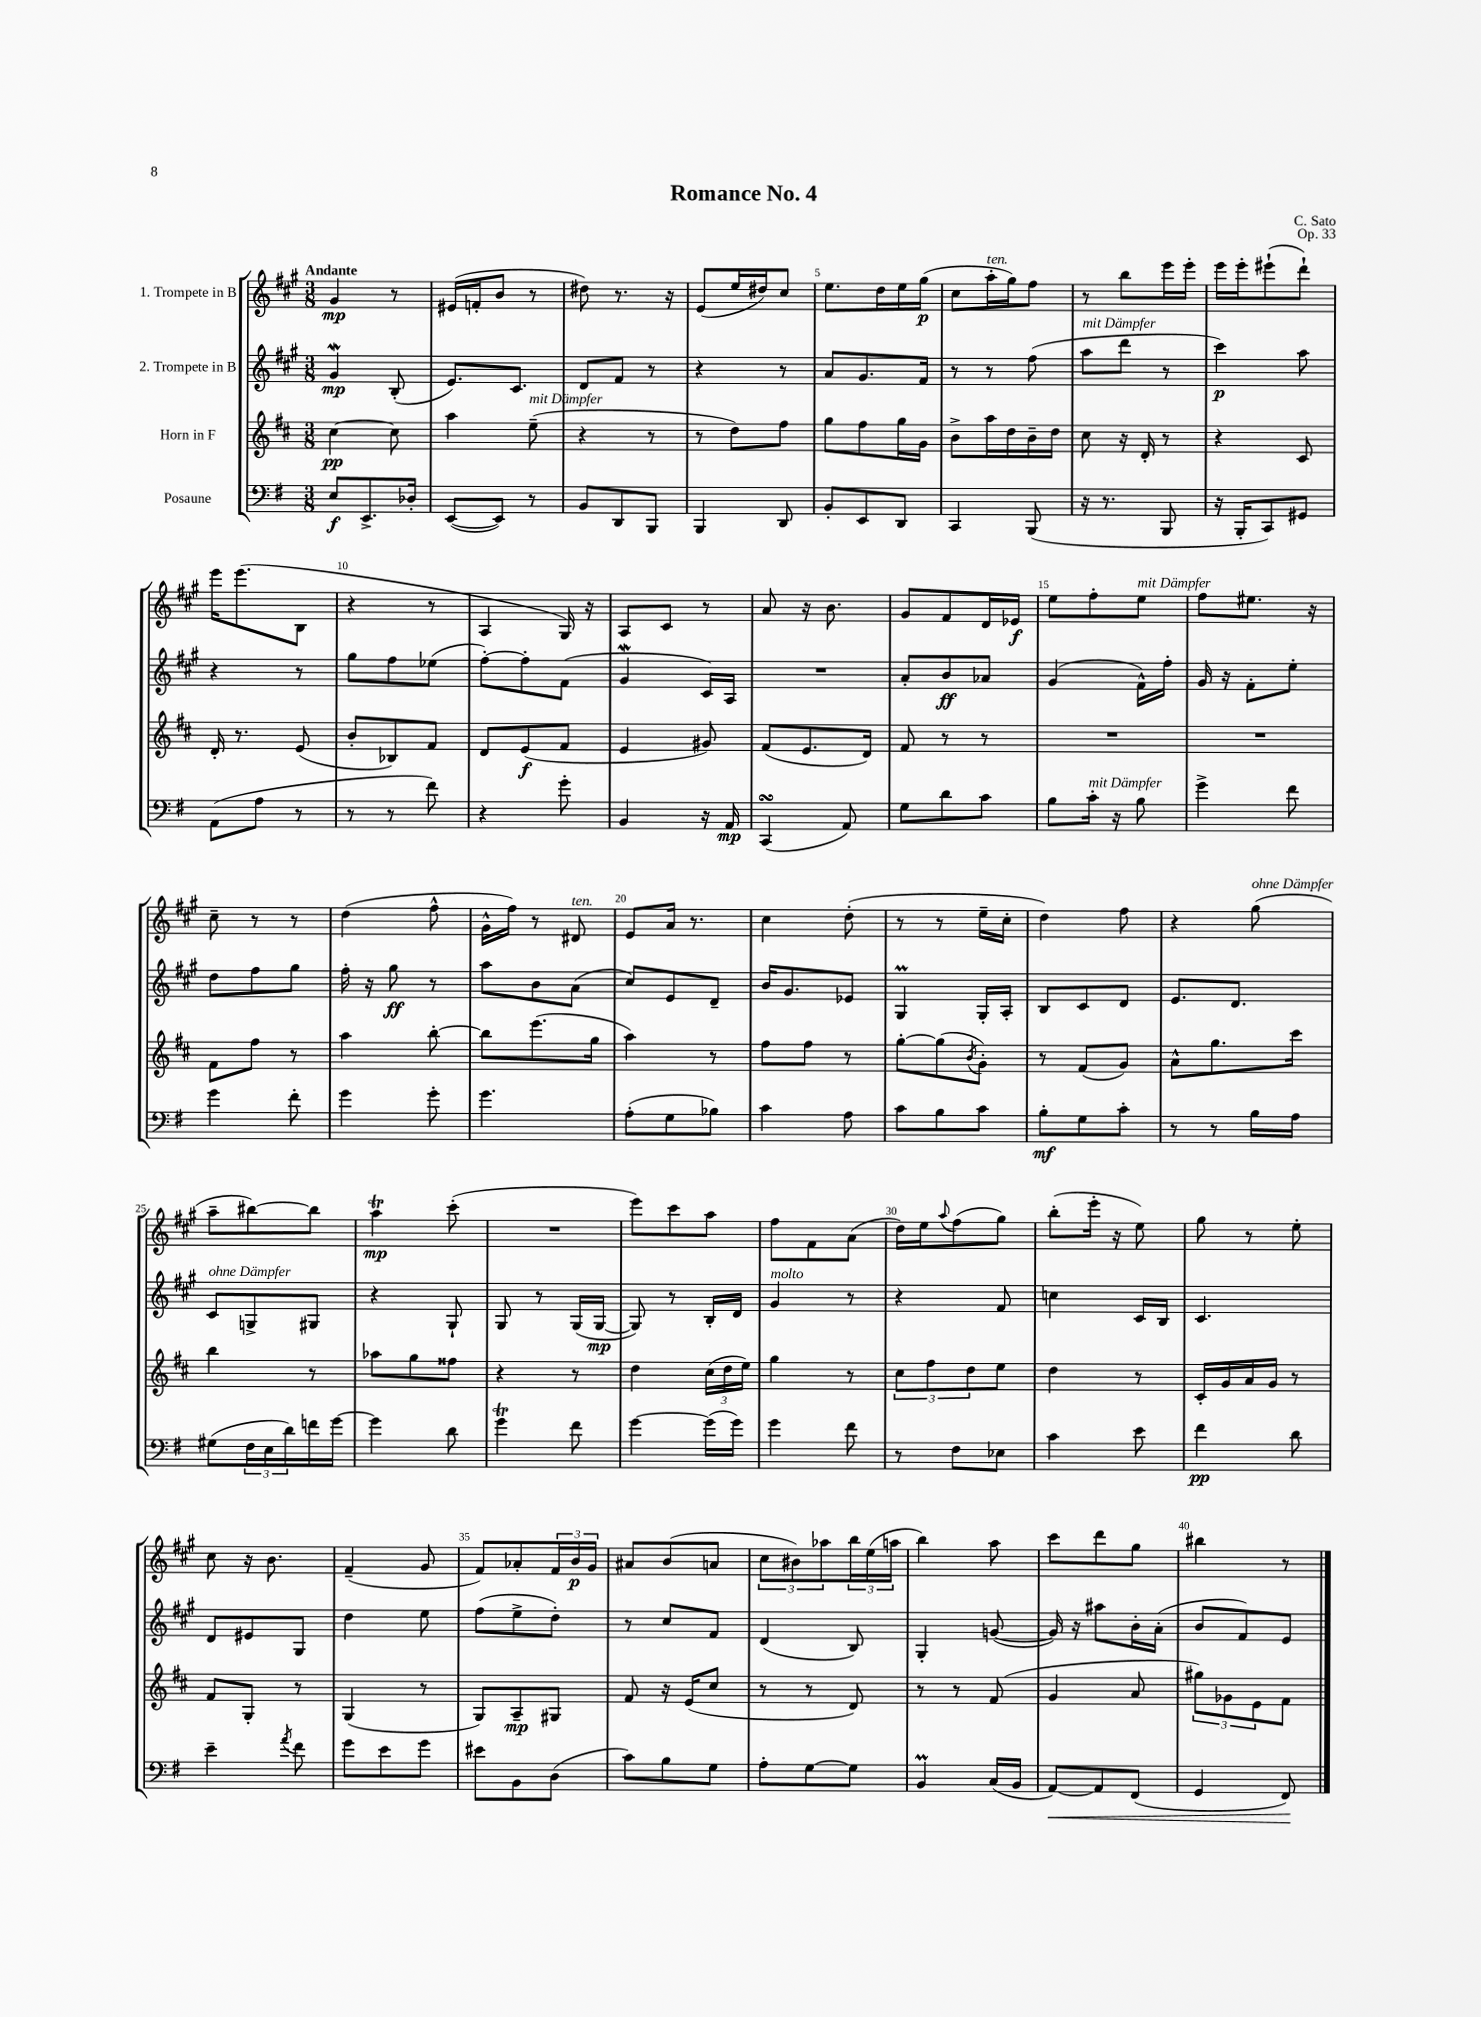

**kern	**dynam	**kern	**dynam	**kern	**dynam	**kern	**dynam
*part4	*part4	*part3	*part3	*part2	*part2	*part1	*part1
*staff4	*staff4	*staff3	*staff3	*staff2	*staff2	*staff1	*staff1
*I"Posaune	*	*I"Horn in F	*	*I"2. Trompete in B	*	*I"1. Trompete in B	*
*clefF4	*	*clefG2	*	*clefG2	*	*clefG2	*
*k[f#]	*	*k[f#c#]	*	*k[f#c#g#]	*	*k[f#c#g#]	*
*M3/8	*	*M3/8	*	*M3/8	*	*M3/8	*
=1	=1	=1	=1	=1	=1	=1	=1
!	!	!	!	!	!	!LO:TX:a:B:t=Andante	!
8E/L	f	[4cc#\	pp	4g#W/	mp	4g#/	mp
8.EE^/	.	.	.	.	.	.	.
.	.	8cc#\]	.	(8B'/	.	8r	.
16D-X'/Jk	.	.	.	.	.	.	.
=2	=2	=2	=2	=2	=2	=2	=2
([8EE/L	.	4aa\	.	8.e/L)	.	(16e#X/LL	.
.	.	.	.	.	.	16fn'/J	.
8EE/J])	.	.	.	.	.	8b/J	.
.	.	.	.	8.c#/J	.	.	.
!	!	!LO:TX:a:i:t=mit Dämpfer	!	!	!	!	!
8r	.	(8ee~\	.	.	.	8r	.
=3	=3	=3	=3	=3	=3	=3	=3
8BB/L	.	4r	.	8d/L	.	8dd#X\)	.
8DD/	.	.	.	8f#/J	.	8.r	.
8BBB/J	.	8r	.	8r	.	.	.
.	.	.	.	.	.	16r	.
=4	=4	=4	=4	=4	=4	=4	=4
4BBB/	.	8r	.	4r	.	(8e/L	.
.	.	8dd\L)	.	.	.	16ee/L	.
.	.	.	.	.	.	16dd#X/J)	.
8DD/	.	8ff#\J	.	8r	.	8cc#/J	.
=5	=5	=5	=5	=5	=5	=5	=5
8BB'/L	.	8gg\L	.	8a/L	.	8.ee\L	.
8EE/	.	8ff#\	.	8.g#/	.	.	.
.	.	.	.	.	.	16dd\L	.
8DD/J	.	16gg\L	.	.	.	16ee\	.
.	.	16g\JJ	.	16f#/Jk	.	(16gg#\JJ	p
=6	=6	=6	=6	=6	=6	=6	=6
4CC/	.	8b^\L	.	8r	.	8cc#\L	.
!	!	!	!	!	!	!LO:TX:a:i:t=ten.	!
.	.	16aa\L	.	8r	.	16aa'\L	.
.	.	16dd\	.	.	.	16gg#\J)	.
(8BBB/	.	16b~\	.	(8ff#\	.	8ff#\J	.
.	.	16dd\JJ	.	.	.	.	.
=7	=7	=7	=7	=7	=7	=7	=7
!	!	!	!	!LO:TX:a:i:t=mit Dämpfer	!	!	!
16r	.	8cc#\	.	8aa\L	.	8r	.
8.r	.	.	.	.	.	.	.
.	.	16r	.	8ddd\J	.	8bb\L	.
.	.	16d'/	.	.	.	.	.
8BBB/	.	8r	.	8r	.	16eee\L	.
.	.	.	.	.	.	16eee'\JJ	.
=8	=8	=8	=8	=8	=8	=8	=8
16r	.	4r	.	4ccc#\)	p	16eee\LL	.
16BBB'/KL	.	.	.	.	.	16eee'\J	.
8CC/)	.	.	.	.	.	(8eee#X`\	.
8GG#X/J	.	8c#/	.	8aa\	.	8ddd`\J)	.
!!LO:LB:g=z
=9	=9	=9	=9	=9	=9	=9	=9
(8AA\L	.	16d'/	.	4r	.	16eee\KL	.
.	.	8.r	.	.	.	(8.eee\	.
8A\J	.	.	.	.	.	.	.
8r	.	(8e/	.	8r	.	8B\J	.
=10	=10	=10	=10	=10	=10	=10	=10
8r	.	8b'/L	.	8gg#\L	.	4r	.
8r	.	8B-X/)	.	8ff#\	.	.	.
8f#\)	.	8f#/J	.	(8ee-X\J	.	8r	.
=11	=11	=11	=11	=11	=11	=11	=11
4r	.	8d/L	.	[8ff#'\L)	.	4A/	.
.	.	(8e/	f	8ff#'\]	.	.	.
8g'\	.	8f#/J	.	(8f#\J	.	16G#/)	.
.	.	.	.	.	.	16r	.
=12	=12	=12	=12	=12	=12	=12	=12
4BB/	.	4e/	.	4g#W/	.	8A/L	.
.	.	.	.	.	.	8c#/J	.
16r	.	8g#X/)	.	16c#/LL)	.	8r	.
16AA/	mp	.	.	16A/JJ	.	.	.
=13	=13	=13	=13	=13	=13	=13	=13
(4CCsSSs/	.	(8f#/L	.	4.r	.	8a/	.
.	.	8.e/	.	.	.	16r	.
.	.	.	.	.	.	8.b\	.
8AA/)	.	.	.	.	.	.	.
.	.	16d/Jk)	.	.	.	.	.
=14	=14	=14	=14	=14	=14	=14	=14
8G\L	.	8f#/	.	8a'/L	.	8g#/L	.
8d\	.	8r	.	8b/	ff	8f#/	.
8c\J	.	8r	.	8a-X/J	.	16d/L	.
.	.	.	.	.	.	16e-X/JJ	f
=15	=15	=15	=15	=15	=15	=15	=15
8B\L	.	4.r	.	(4g#/	.	8ee\L	.
!LO:TX:a:i:t=mit Dämpfer	!	!	!	!	!	!	!
16c'\Jk	.	.	.	.	.	8ff#'\	.
16r	.	.	.	.	.	.	.
!	!	!	!	!	!	!LO:TX:a:i:t=mit Dämpfer	!
8B\	.	.	.	16f#^^\LL)	.	8ee\J	.
.	.	.	.	16ff#'\JJ	.	.	.
=16	=16	=16	=16	=16	=16	=16	=16
4g^\	.	4.r	.	16g#/	.	8ff#\L	.
.	.	.	.	16r	.	.	.
.	.	.	.	8f#'\L	.	8.ee#X\J	.
8f#\	.	.	.	8ee'\J	.	.	.
.	.	.	.	.	.	16r	.
!!LO:LB:g=z
=17	=17	=17	=17	=17	=17	=17	=17
4g\	.	8f#\L	.	8dd\L	.	8cc#~\	.
.	.	8ff#\J	.	8ff#\	.	8r	.
8f#'\	.	8r	.	8gg#\J	.	8r	.
=18	=18	=18	=18	=18	=18	=18	=18
4g\	.	4aa\	.	16ff#'\	.	(4dd\	.
.	.	.	.	16r	.	.	.
.	.	.	.	8gg#\	ff	.	.
8g'\	.	[8bb'\	.	8r	.	8ff#^^\	.
=19	=19	=19	=19	=19	=19	=19	=19
4.g\	.	8bb\L]	.	8aa\L	.	16g#^^\LL	.
.	.	.	.	.	.	16ff#\JJ)	.
.	.	(8.eee\	.	8b\	.	8r	.
!	!	!	!	!	!	!LO:TX:a:i:t=ten.	!
.	.	.	.	(8a\J	.	8d#X/	.
.	.	16gg\Jk	.	.	.	.	.
=20	=20	=20	=20	=20	=20	=20	=20
(8A'\L	.	4aa\)	.	8cc#/L)	.	8e/L	.
8G\	.	.	.	8e/	.	16a/Jk	.
.	.	.	.	.	.	8.r	.
8B-X\J)	.	8r	.	8d~/J	.	.	.
=21	=21	=21	=21	=21	=21	=21	=21
4c\	.	8ff#\L	.	16b/KL	.	4cc#\	.
.	.	.	.	8.g#/	.	.	.
.	.	8ff#\J	.	.	.	.	.
8A\	.	8r	.	8e-X/J	.	(8dd'\	.
=22	=22	=22	=22	=22	=22	=22	=22
8c\L	.	[8gg'\L	.	4G#m/	.	8r	.
8B\	.	(8gg\]	.	.	.	8r	.
.	.	8qb/	.	.	.	.	.
8c\J	.	8g'\J)	.	16G#'/LL	.	16ee~\LL	.
.	.	.	.	16A'/JJ	.	16cc#'\JJ	.
=23	=23	=23	=23	=23	=23	=23	=23
8B'\L	mf	8r	.	8B/L	.	4dd\)	.
8G\	.	(8f#/L	.	8c#/	.	.	.
8c'\J	.	8g/J)	.	8d/J	.	8ff#\	.
=24	=24	=24	=24	=24	=24	=24	=24
8r	.	8a^^\L	.	8.e/L	.	4r	.
8r	.	8.gg\	.	.	.	.	.
.	.	.	.	8.d/J	.	.	.
!	!	!	!	!	!	!LO:TX:a:i:t=ohne Dämpfer	!
16B\LL	.	.	.	.	.	(8gg#\	.
16A\JJ	.	16ccc#\Jk	.	.	.	.	.
!!LO:LB:g=z
=25	=25	=25	=25	=25	=25	=25	=25
!	!	!	!	!LO:TX:a:i:t=ohne Dämpfer	!	!	!
(8G#X\L	.	4bb\	.	8c#/L	.	8aa~\L	.
24F#\L	.	.	.	8Gn^/	.	[8bb#X\)	.
24E\	.	.	.	.	.	.	.
24d\)	.	.	.	.	.	.	.
16fn\	.	8r	.	8G#X/J	.	8bb#\J]	.
[16g\JJ	.	.	.	.	.	.	.
=26	=26	=26	=26	=26	=26	=26	=26
4g\]	.	8aa-X\L	.	4r	.	4aaT\	mp
.	.	8gg\	.	.	.	.	.
8d\	.	8ff##X\J	.	8G#`/	.	(8ccc#'\	.
=27	=27	=27	=27	=27	=27	=27	=27
4gT\	.	4r	.	8G#/	.	4.r	.
.	.	.	.	8r	.	.	.
8f#\	.	8r	.	(16G#/LL	.	.	.
.	.	.	.	[16G#/JJ	mp	.	.
=28	=28	=28	=28	=28	=28	=28	=28
[4g\	.	4dd\	.	8G#/])	.	8eee\L)	.
.	.	.	.	8r	.	8ccc#\	.
(16g\LL]	.	(24cc#\LL	.	16B'/LL	.	8aa\J	.
.	.	24dd\	.	.	.	.	.
16g\JJ)	.	.	.	16d/JJ	.	.	.
.	.	24ee\JJ)	.	.	.	.	.
=29	=29	=29	=29	=29	=29	=29	=29
!	!	!	!	!LO:TX:a:i:t=molto	!	!	!
4g\	.	4gg\	.	4g#/	.	8ff#\L	.
.	.	.	.	.	.	8f#\	.
8f#\	.	8r	.	8r	.	(8a\J	.
=30	=30	=30	=30	=30	=30	=30	=30
8r	.	12cc#\L	.	4r	.	16dd\LL)	.
.	.	.	.	.	.	16ee\J	.
.	.	12ff#\	.	.	.	.	.
.	.	.	.	.	.	8qqaa/	.
8F#\L	.	.	.	.	.	(8ff#\	.
.	.	12dd\	.	.	.	.	.
8E-X\J	.	8ee\J	.	8f#/	.	8gg#\J)	.
=31	=31	=31	=31	=31	=31	=31	=31
4c\	.	4dd\	.	4ccn\	.	(8bb'\L	.
.	.	.	.	.	.	16eee'\Jk	.
.	.	.	.	.	.	16r	.
8e\	.	8r	.	16c#/LL	.	8ee\)	.
.	.	.	.	16B/JJ	.	.	.
=32	=32	=32	=32	=32	=32	=32	=32
4f#\	pp	16c#'/LL	.	4.c#/	.	8gg#\	.
.	.	16g/	.	.	.	.	.
.	.	16a/	.	.	.	8r	.
.	.	16g/JJ	.	.	.	.	.
8d\	.	8r	.	.	.	8ee'\	.
!!LO:LB:g=z
=33	=33	=33	=33	=33	=33	=33	=33
4e~\	.	8f#/L	.	8d/L	.	8cc#\	.
.	.	8G'/J	.	8e#X/	.	16r	.
.	.	.	.	.	.	8.b\	.
8qa/	.	.	.	.	.	.	.
8f#\	.	8r	.	8G#/J	.	.	.
=34	=34	=34	=34	=34	=34	=34	=34
8g\L	.	(4G/	.	4dd\	.	(4f#~/	.
8e\	.	.	.	.	.	.	.
8g\J	.	8r	.	8ee\	.	8g#/	.
=35	=35	=35	=35	=35	=35	=35	=35
8e#X\L	.	8G/L)	.	(8ff#\L	.	8f#/L)	.
8BB\	.	8A~/	mp	8ee^\	.	8a-X'/	.
(8D\J	.	8G#X/J	.	8dd'\J)	.	24f#/L	.
.	.	.	.	.	.	24b/	p
.	.	.	.	.	.	24g#/JJ	.
=36	=36	=36	=36	=36	=36	=36	=36
8c\L)	.	8f#/	.	8r	.	8a#X/L	.
8B\	.	16r	.	8cc#/L	.	(8b/	.
.	.	(16e/KL	.	.	.	.	.
8G\J	.	8cc#/J	.	8f#/J	.	8an/J	.
=37	=37	=37	=37	=37	=37	=37	=37
8A'\L	.	8r	.	(4d/	.	12cc#\L	.
.	.	.	.	.	.	12b#X\)	.
[8G\	.	8r	.	.	.	.	.
.	.	.	.	.	.	12aa-X\	.
8G\J]	.	8d/)	.	8B/)	.	24bb\L	.
.	.	.	.	.	.	(24ee\	.
.	.	.	.	.	.	24aan\JJ	.
=38	=38	=38	=38	=38	=38	=38	=38
4BBm/	.	8r	.	4G#'/	.	4bb\)	.
.	.	8r	.	.	.	.	.
(16C/LL	.	(8f#/	.	([8gn/	.	8aa\	.
16BB/JJ	.	.	.	.	.	.	.
=39	=39	=39	=39	=39	=39	=39	=39
!	!LO:HP:b	!	!	!	!	!	!
[8AA/L)	<	4g/	.	16g/])	.	8ccc#\L	.
.	.	.	.	16r	.	.	.
8AA/]	.	.	.	8aa#X\L	.	8ddd\	.
(8FF#/J	.	8a/	.	16b'\L	.	8gg#\J	.
.	.	.	.	(16a'\JJ	.	.	.
=40	=40	=40	=40	=40	=40	=40	=40
4GG/	.	12gg#X\L)	.	8b/L	.	4bb#X\	.
.	.	12g-X\	.	.	.	.	.
.	.	.	.	8f#/)	.	.	.
.	.	12e\	.	.	.	.	.
8FF#/)	.	8f#\J	.	8e/J	.	8r	.
.	[	.	.	.	.	.	.
==	==	==	==	==	==	==	==
*-	*-	*-	*-	*-	*-	*-	*-
